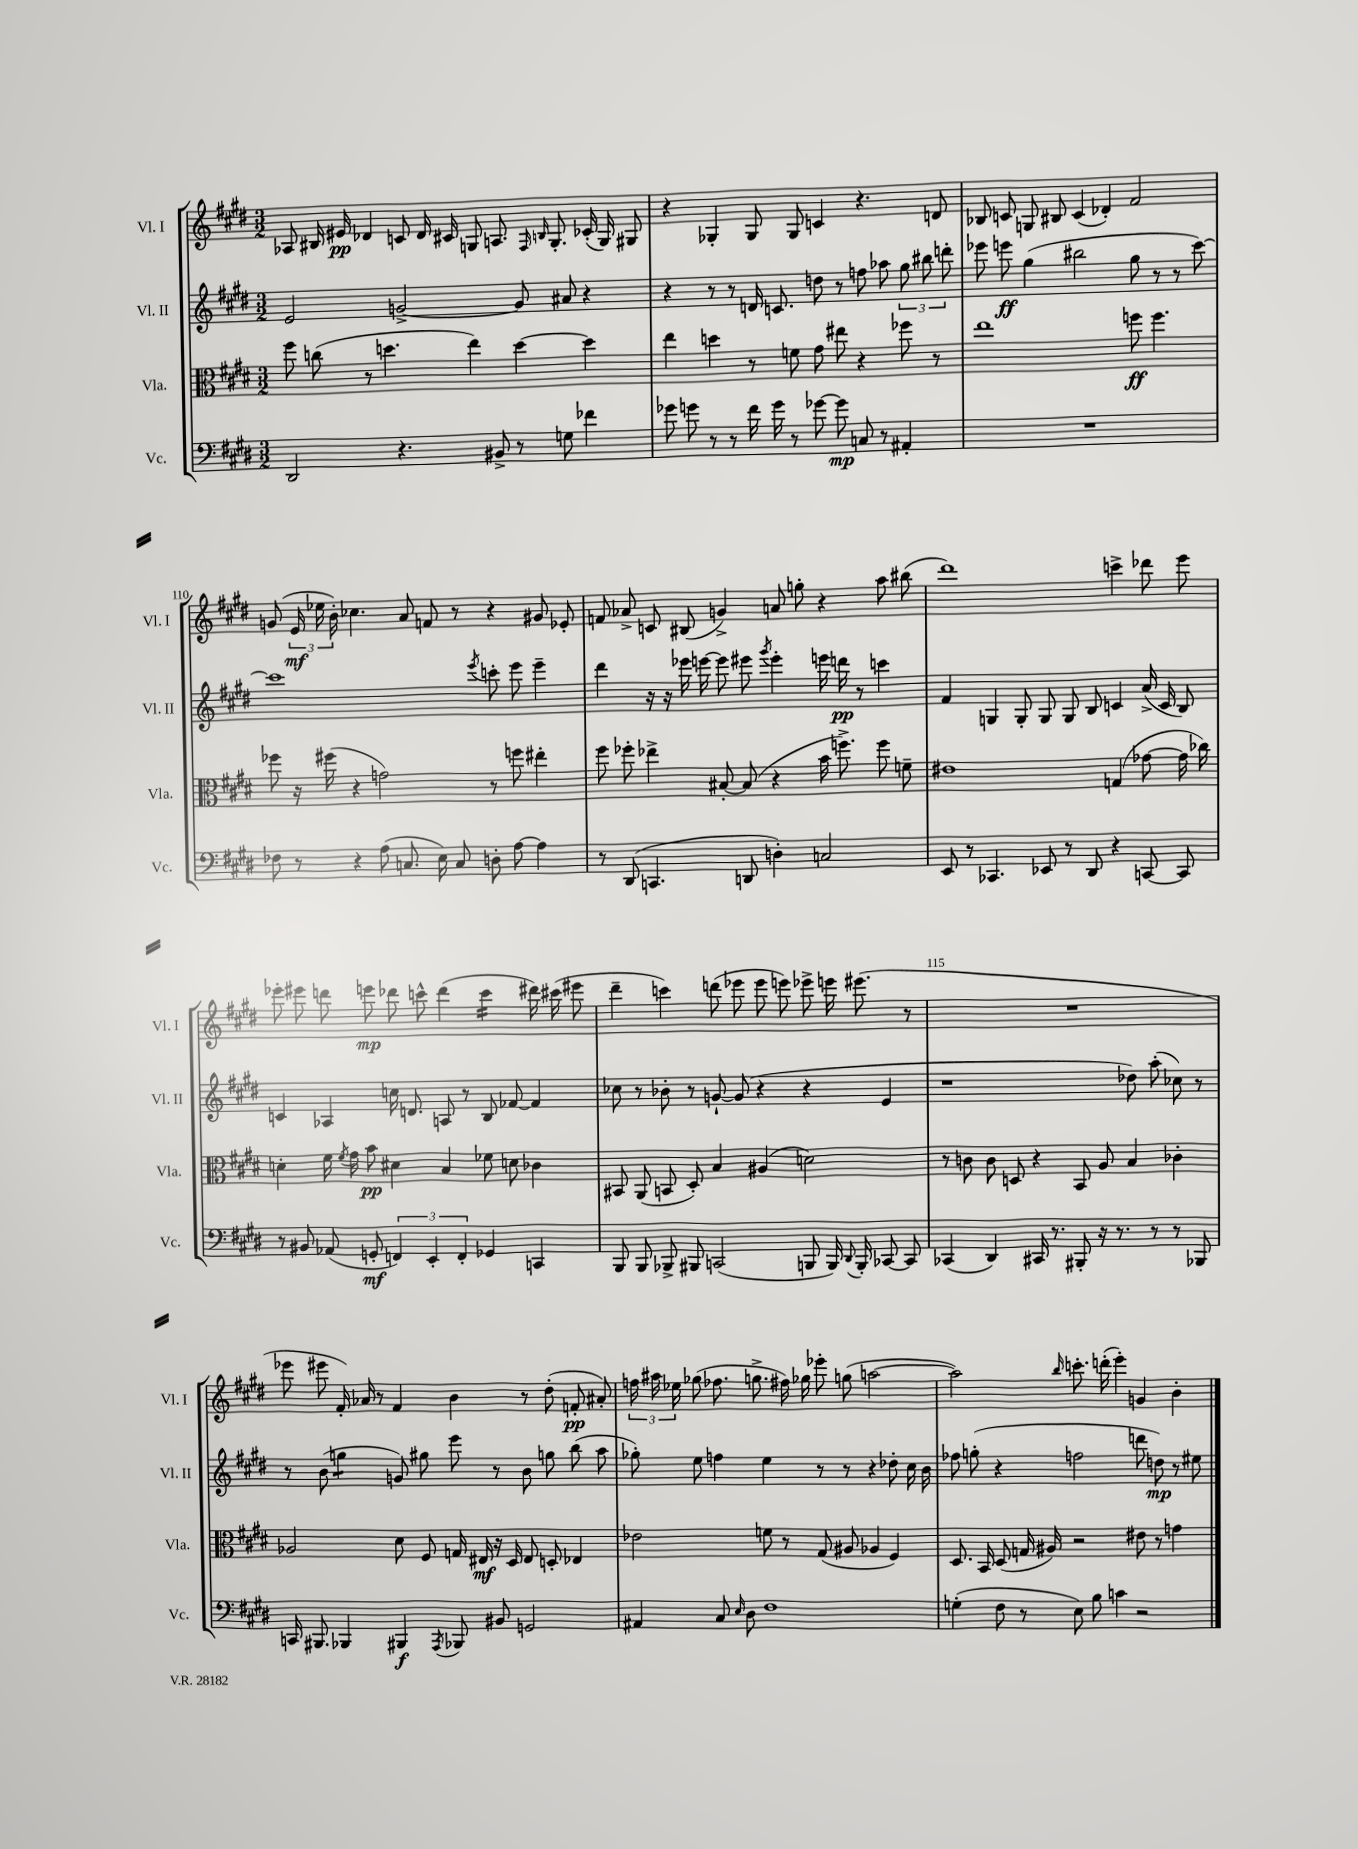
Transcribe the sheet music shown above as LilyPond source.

<<
\new StaffGroup <<
\new Staff = "s0" \with { instrumentName = "Vl. I" shortInstrumentName = "Vl. I" } {
    \clef treble \key e \major \numericTimeSignature \time 3/2
    \autoBeamOff aes8 bis16 eis'16\pp des'4 c'8 des'16 cis'16 g8 a8. \grace { fis16 b16 } g8.-. ces'16-.( g16) gis8 |
    r4 ges4-. ges8 ges8 c'4 r4. d'8 |
    bes8 c'8 g8 bis8 c'4( des'4-.) fis'2 |
    g'8( \tuplet 3/2 { e'16\mf ees''16 b'16-.) } ces''4. a'8 f'8 r8 r4 gis'8 ees'8-. |
    f'8 aes'8-> c'8 bis8( g'4->) a'8 g''8-. r4 a''8 bis''8( |
    dis'''1) c'''4-> des'''8 e'''8 |
    ees'''8-. eis'''8 d'''8 e'''8\mp des'''8 c'''8-^ des'''4( c'''4:16 dis'''16) cis'''16( eis'''8 |
    dis'''4-- c'''4) d'''8( ees'''8 ees'''8 e'''8) ees'''8-> e'''16 eis'''8.( r8 |
    R1. |
    ees'''8 eis'''8 fis'16-.) aes'16 r8 fis'4 b'4 r8 dis''8-.( f'8-.\pp ais'8-.) |
    \tuplet 3/2 { f''16 ais''16 ees''16 } ges''8( fes''8. g''8.-> fis''16) ges''16 ees'''8-. g''8( a''2~ |
    a''2) \grace { b''16 } c'''8.-. d'''16-.( e'''4-.) g'4 b'4-. \bar "|." |
}
\new Staff = "s1" \with { instrumentName = "Vl. II" shortInstrumentName = "Vl. II" } {
    \clef treble \key e \major \numericTimeSignature \time 3/2
    \autoBeamOff e'2 g'2~-> g'8 ais'8 r4 |
    r4 r8 r8 d'16 c'8. d''8 r8 f''8 aes''8 \tuplet 3/2 { gis''8 bis''8 d'''8-. } |
    ees'''8 e'''8\ff gis''4( bis''2 gis''8 r8 r8 cis'''8~) |
    cis'''1 \acciaccatura { e'''8 } c'''8-. e'''8 e'''4-- |
    dis'''4 r16 r16 ees'''16 e'''16~ e'''8 eis'''8 \acciaccatura { gis'''8 } eis'''4-. e'''16 d'''16\pp r8 c'''4 |
    fis'4 g4 g8-. g8 g8 b8 c'4 a'16->( c'16 b8) |
    c'4 aes4 c''16 d'8. a8 r8 b8 fes'8~ fes'4 |
    ces''8 r8 bes'8-. r8 g'8~-! g'8( r4 r4 e'4 |
    r1 des''8) a''8-.( ces''8) r8 |
    r8 b'8( g''4:8 g'8) gis''8 e'''8 r8 b'8 g''8 b''8( a''8 |
    ges''8-.) e''8 f''4 e''4 r8 r8 r4 des''8-. cis''16 b'16 |
    fes''8 g''8-.( r4 f''2 d'''8 d''8\mp) r8 eis''8 \bar "|." |
}
\new Staff = "s2" \with { instrumentName = "Vla." shortInstrumentName = "Vla." } {
    \clef alto \key e \major \numericTimeSignature \time 3/2
    \autoBeamOff fis''8 c''8( r8 d''4. e''4) d''4~ d''4 |
    e''4 d''4 r8 f'8 gis'8 eis''8 r4 fes''8 r8 |
    e''1 f''8\ff f''4. |
    fes''8 r16 fis''16( r4 g'2) r8 f''8 eis''4-. |
    fis''8 fes''8-. ees''4-> bis8~-. bis8( r4 b'16 f''8.->) f''8 f'8-- |
    eis'1 g4( ges'8~ ges'16 ces''16) |
    d'4-. fis'16 \acciaccatura { fis'8 } gis'16 b'8\pp dis'4 b4 fes'8 d'8 ces'4 |
    bis,8 a,8( b,8 dis8-.) b4 ais4( d'2) |
    r8 c'8 c'8 d8 r4 b,8 a8 b4 ces'4-. |
    aes2 dis'8 fis8 g16 eis16\mf r16 dis16 eis8 d8-. ees4 |
    ees'2 f'8 r8 gis8( ais8 aes4 fis4) |
    dis8. b,16 dis8( g16 ais16) r2 eis'8 r8 g'4 \bar "|." |
}
\new Staff = "s3" \with { instrumentName = "Vc." shortInstrumentName = "Vc." } {
    \clef bass \key e \major \numericTimeSignature \time 3/2
    \autoBeamOff dis,2 r4. bis,8-> r8 g8 fes'4 |
    ges'8 g'8 r8 r8 fis'16 g'16 r8 ges'8~ ges'8\mp c8 r8 ais,4-. |
    R1. |
    fes8 r8 r4 a8( c8. e16) c8 d8-. a8~ a4 |
    r8 dis,8( c,4. d,8 d4-.) c2 |
    e,8 r8 ces,4. ees,8 r8 dis,8 r4 c,8~ c,8 |
    r8 bis,8 aes,8( g,8-.\mf \tuplet 3/2 { f,4) e,4-. f,4-. } ges,4 c,4 |
    b,,8 b,,8 bes,,8-> bis,,8 c,2( b,,8 b,,16) \appoggiatura { dis,8 } b,,16-. ces,8~ ces,8 |
    ces,4( dis,4) cis,16 r8. bis,,8-. r16 r8. r8 r8 bes,,8 |
    c,16 bis,,8. bes,,4 bis,,4\f \acciaccatura { a,,8 } bes,,8 bis,8 g,2 |
    ais,4 cis8 \grace { e16 } dis8 fis1 |
    g4-.( fis8 r8 e8) b8 c'4 r2 \bar "|." |
}
>>
>>
\layout { \context { \Score currentBarNumber = #107 \override BarNumber.break-visibility = ##(#f #t #t) barNumberVisibility = #(every-nth-bar-number-visible 5) } }
